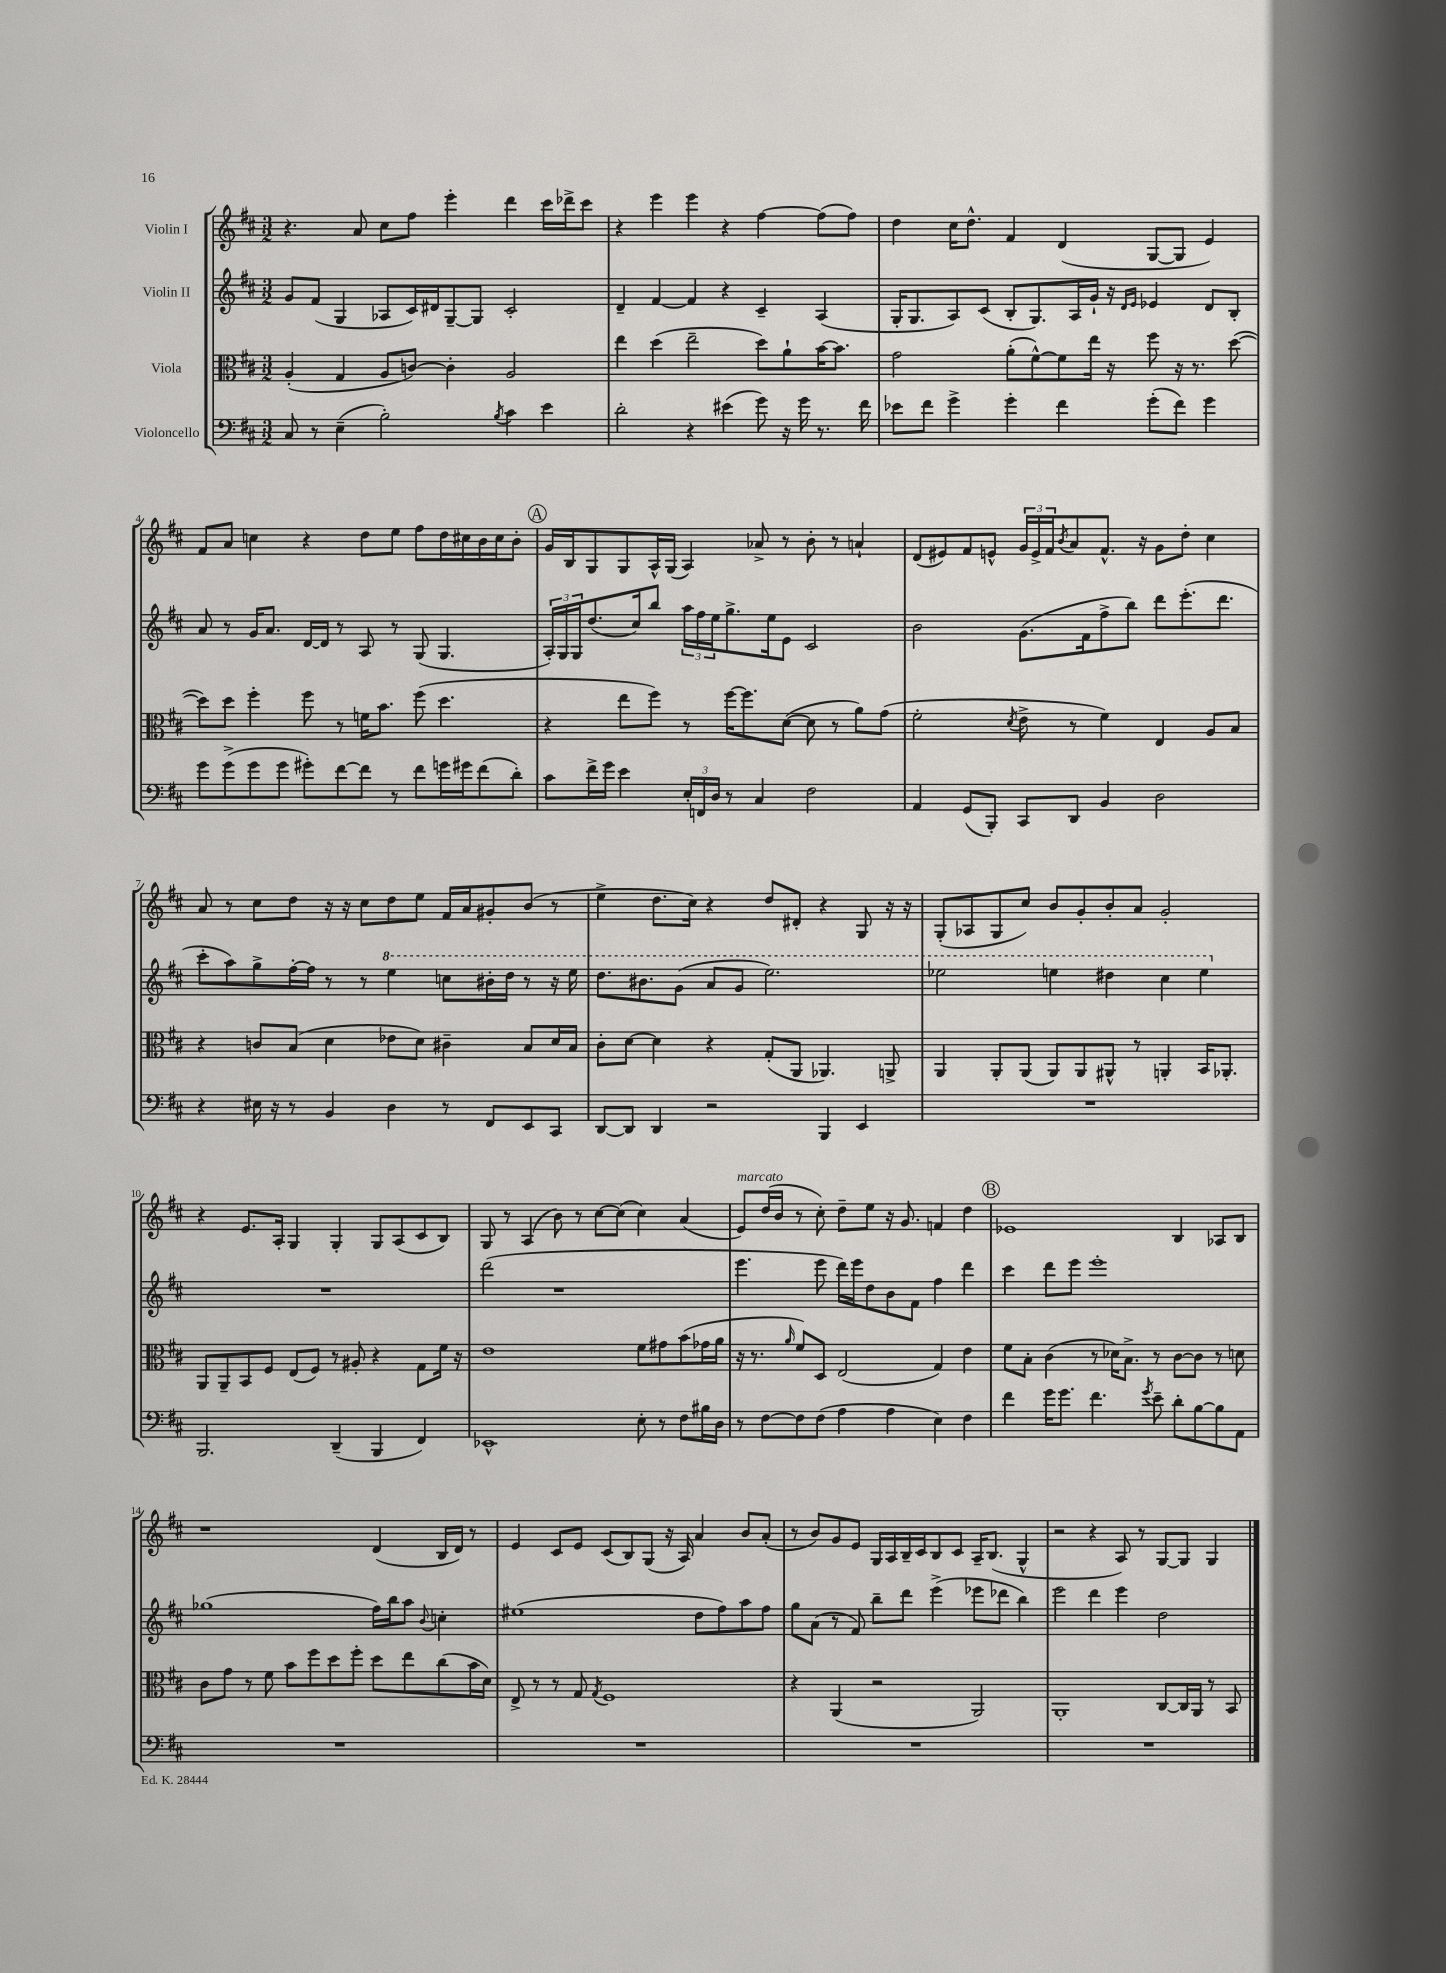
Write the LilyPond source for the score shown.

<<
\new StaffGroup <<
\new Staff = "s0" \with { instrumentName = "Violin I" } {
    \clef treble \key d \major \numericTimeSignature \time 3/2
    r4. a'8 cis''8 fis''8 e'''4-. d'''4 cis'''16 des'''16-> cis'''8 |
    r4 e'''4 e'''4 r4 fis''4~ fis''8( fis''8) |
    d''4 cis''16 d''8.-^ fis'4 d'4( g8~ g8 e'4) |
    fis'8 a'8 c''4 r4 d''8 e''8 fis''8 d''16 cis''16 b'16 cis''16 b'8-. |
    \mark \markup { \circle "A" } g'16 b16 g8 g8 a16-^ g16( a4) aes'8-> r8 b'8-. r8 a'4-! |
    d'8( eis'8) fis'8 e'8-^ \tuplet 3/2 { g'16 e'16-> fis'16 } \acciaccatura { b'8 } a'8 fis'8.-^ r16 g'8 d''8-. cis''4 |
    a'8 r8 cis''8 d''8 r16 r16 cis''8 d''8 e''8 fis'16 a'16 gis'8-. b'8( r8 |
    e''4-> d''8. cis''16) r4 d''8 dis'8-. r4 g8 r16 r16 |
    g8-.( aes8 g8 cis''8) b'8 g'8-. b'8-. a'8 g'2-. |
    r4 e'8. a16-. g4 g4-. g8 a8( cis'8 b8) |
    g8 r8 a4( b'8) r8 cis''8~ cis''8( cis''4) a'4( |
    e'8^\markup { \italic "marcato" }) d''16( b'16 r8 cis''8-.) d''8-- e''8 r16 g'8. f'4 d''4 |
    \mark \markup { \circle "B" } ees'1 b4 aes8 b8 |
    r1 d'4( b16 d'16) r8 |
    e'4 cis'8 e'8 cis'8( b8) g8( r16 a16) a'4 b'8 a'8-.( |
    r8 b'8) g'8 e'8 g16 a16 b16-- cis'16 b8 cis'8 a16-- b8.( g4-^ |
    r2 r4 a8) r8 g8~ g8 g4 \bar "|." |
}
\new Staff = "s1" \with { instrumentName = "Violin II" } {
    \clef treble \key d \major \numericTimeSignature \time 3/2
    g'8 fis'8( g4 aes8 cis'16) dis'16 g8~-- g8 cis'2-. |
    d'4-- fis'4~ fis'4 r4 cis'4-- a4( |
    g16-. g8. a8) cis'8( b8-. g8.) a16 g'16-! r16 \grace { d'16 e'16 } ees'4 d'8 b8-. |
    a'8 r8 g'16 a'8. d'16~ d'16 r8 a8 r8 g8( g4. |
    \mark \markup { \circle "A" } \tuplet 3/2 { a16-.) g16 g16 } d''8.( cis''16) b''8 \tuplet 3/2 { a''16 fis''16 e''16 } g''8.-> e''16 e'8 cis'2 |
    b'2 g'8.( fis'16 fis''8-> b''8) d'''8 e'''8.-.( d'''8. |
    cis'''8-. a''8) g''8-> fis''16~-. fis''16 r8 r8 \ottava #1 e'''4 c'''8 bis''16-. d'''16 r8 r16 e'''16 |
    d'''8. bis''8. g''8( a''8 g''8 e'''2.) |
    ees'''2 e'''4 dis'''4 cis'''4 e'''4 \ottava #0 |
    R1. |
    d'''2( r1 |
    e'''4. e'''8 d'''16) e'''16 d''8 b'8 fis'8 fis''4 d'''4 |
    \mark \markup { \circle "B" } cis'''4 d'''8 e'''8 e'''1-. |
    ges''1( fis''16) b''16 a''8 \appoggiatura { b'8 } c''4-. |
    eis''1( d''8 fis''8) a''8 fis''8 |
    g''8 a'8( r8 fis'8) b''8-- d'''8 e'''4->( ees'''8 des'''8 b''4) |
    e'''2 d'''4 e'''4 d''2 \bar "|." |
}
\new Staff = "s2" \with { instrumentName = "Viola" } {
    \clef alto \key d \major \numericTimeSignature \time 3/2
    a4-.( g4 a8 c'8~) c'4-. a2 |
    e''4 d''4( e''2-- d''8) a'8-! b'16~ b'8. |
    g'2 a'8-.( fis'8~-^) fis'8 e''16 r16 fis''8 r16 r8. d''8~( |
    d''8) d''8 fis''4-. fis''8 r8 f'16 b'8. fis''8( d''4. |
    \mark \markup { \circle "A" } r4 e''8 fis''8) r8 fis''16~ fis''8. d'8~( d'8 r8 a'8) g'8( |
    fis'2-. \acciaccatura { d'8 } e'8-> r8 fis'4) e4 a8 b8 |
    r4 c'8 b8( d'4 ees'8 d'8) cis'4-- b8 d'16 b16 |
    cis'8-. d'8~ d'4 r4 g8-.( a,8 aes,4.) a,8-> |
    a,4 a,8-. a,8( a,8) a,8 ais,8-^ r8 a,4-. b,16 aes,8.-. |
    a,8 a,8-- b,8 fis8 e8( fis8) r8 ais8-. r4 g8 fis'16 r16 |
    e'1 fis'8 gis'8 b'8( ges'16 a'16 |
    r16 r8. \grace { a'16 } fis'8) d8 e2( g4) e'4 |
    \mark \markup { \circle "B" } fis'8 b8-. cis'4( r8 des'16) b8.-> r8 cis'8~ cis'8 r8 d'8 |
    cis'8 g'8 r8 fis'8 b'8 fis''8 d''8 fis''8-. d''8 e''8 cis''8( b'16 d'16) |
    e8-> r8 r8 g8 \acciaccatura { g8 } fis1 |
    r4 a,4( r2 a,2) |
    a,1-. cis8~ cis16 a,16 r8 b,8 \bar "|." |
}
\new Staff = "s3" \with { instrumentName = "Violoncello" } {
    \clef bass \key d \major \numericTimeSignature \time 3/2
    cis8 r8 e4--( b2-.) \acciaccatura { b8 } cis'4 e'4 |
    d'2-. r4 eis'4( g'8) r16 g'16 r8. fis'16 |
    ees'8 fis'8 g'4-> g'4-. fis'4 g'8-.( fis'8) g'4 |
    g'8 g'8->( g'8 g'8 gis'8-.) fis'8~ fis'8 r8 fis'8 g'16 gis'16 fis'8( d'8-.) |
    \mark \markup { \circle "A" } cis'8 fis'16-> g'16 e'4 \tuplet 3/2 { e16-. f,16 d16 } r8 cis4 fis2 |
    a,4 g,8( b,,8-.) cis,8 d,8 b,4 d2 |
    r4 eis16 r16 r8 b,4 d4 r8 fis,8 e,8 cis,8 |
    d,8~ d,8 d,4 r2 b,,4 e,4 |
    R1. |
    b,,2. d,4--( b,,4 fis,4) |
    ees,1-^ e8-. r8 fis8 bis16 d16 |
    r8 fis8~ fis8 fis8( a4 a4 e4) fis4 |
    \mark \markup { \circle "B" } fis'4 g'16 g'8. fis'4. \acciaccatura { g'8 } e'8-- d'8-. b8~ b8 a,8 |
    R1. |
    R1. |
    R1. |
    R1. \bar "|." |
}
>>
>>
